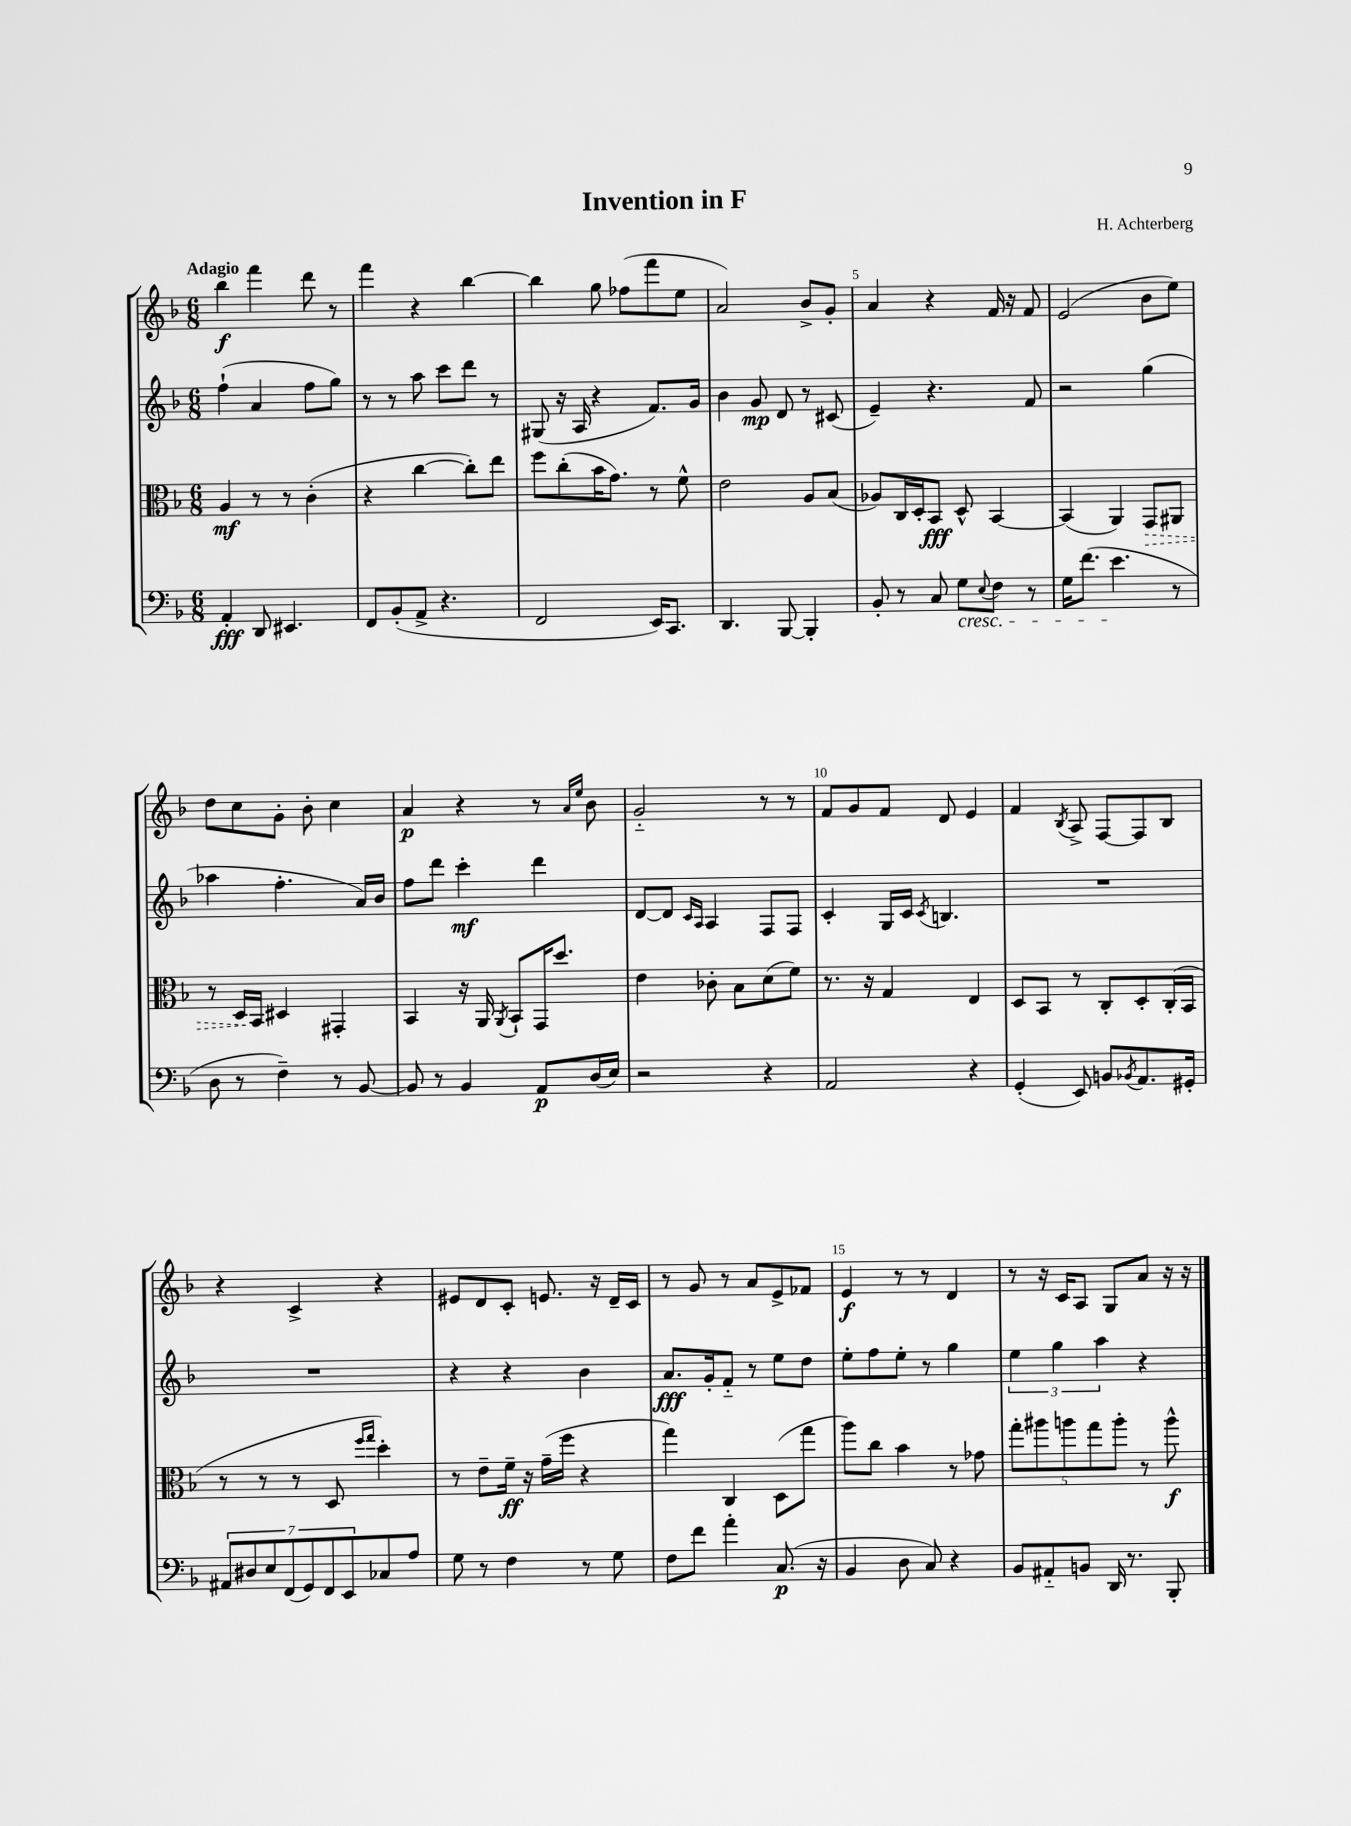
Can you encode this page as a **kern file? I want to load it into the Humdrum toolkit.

**kern	**dynam	**kern	**dynam	**kern	**dynam	**kern	**dynam
*part4	*part4	*part3	*part3	*part2	*part2	*part1	*part1
*staff4	*staff4	*staff3	*staff3	*staff2	*staff2	*staff1	*staff1
*clefF4	*	*clefC3	*	*clefG2	*	*clefG2	*
*k[b-]	*	*k[b-]	*	*k[b-]	*	*k[b-]	*
*M6/8	*	*M6/8	*	*M6/8	*	*M6/8	*
=1	=1	=1	=1	=1	=1	=1	=1
!	!	!	!	!	!	!LO:TX:a:B:t=Adagio	!
4AA'/	fff	4A/	mf	(4ff`\	.	4bb-\	f
8DD/	.	8r	.	4a/	.	4fff\	.
4.EE#X/	.	8r	.	.	.	.	.
.	.	(4c'\	.	8ff\L	.	8ddd\	.
.	.	.	.	8gg\J)	.	8r	.
=2	=2	=2	=2	=2	=2	=2	=2
8FF/L	.	4r	.	8r	.	4fff\	.
(8BB-'/	.	.	.	8r	.	.	.
8AA^/J	.	[4cc\	.	8aa\	.	4r	.
4.r	.	.	.	8ccc\L	.	.	.
.	.	8cc'\L])	.	8ddd\J	.	[4bb-\	.
.	.	8ee\J	.	8r	.	.	.
=3	=3	=3	=3	=3	=3	=3	=3
2FF/	.	8ff\L	.	(8G#X/	.	4bb-\]	.
.	.	(8cc'\	.	16r	.	.	.
.	.	.	.	16A/	.	.	.
.	.	16b-\K	.	4r	.	8gg\	.
.	.	8.g\J)	.	.	.	.	.
.	.	.	.	.	.	(8ff-X\L	.
16EE/KL)	.	8r	.	8.f/L)	.	8fff\	.
8.CC/J	.	.	.	.	.	.	.
.	.	8f^^\	.	.	.	8ee\J	.
.	.	.	.	16g/Jk	.	.	.
=4	=4	=4	=4	=4	=4	=4	=4
4.DD/	.	2e\	.	4b-\	.	2a/)	.
.	.	.	.	8g/	mp	.	.
[8BBB-/	.	.	.	8d/	.	.	.
4BBB-'/]	.	8A/L	.	8r	.	8b-^/L	.
.	.	(8B-/J	.	(8c#X/	.	8g'/J	.
=5	=5	=5	=5	=5	=5	=5	=5
8BB-'/	.	8A-X/L)	.	4e~/)	.	4a/	.
8r	.	16C/L	.	.	.	.	.
.	.	16D'/J	.	.	.	.	.
8C/	.	8BB-/J	fff	4.r	.	4r	.
!LO:TX:b:i:t=cresc.	!	!	!	!	!	!	!
8G\L	.	8D^^/	.	.	.	.	.
8qqE/	.	.	.	.	.	.	.
8F\J	.	[4BB-/	.	.	.	16f/	.
.	.	.	.	.	.	16r	.
8r	.	.	.	8f/	.	8f/	.
=6	=6	=6	=6	=6	=6	=6	=6
16G\KL	.	(4BB-/]	.	2r	.	(2e/	.
(8.f\J	.	.	.	.	.	.	.
4.e\	.	4AA/)	.	.	.	.	.
!	!	!	!LO:HP:b	!	!	!	!
.	.	8GG/L	>	(4gg\	.	8b-\L	.
8r	.	8AA#X/J	.	.	.	8ee\J)	.
!!LO:LB:g=z
=7	=7	=7	=7	=7	=7	=7	=7
8D\	.	8r	.	4aa-X\	.	8dd\L	.
8r	.	16D/LL	.	.	.	8cc\	.
.	.	16BB-/JJ	]	.	.	.	.
4F~\)	.	4D#X/	.	4.ff'\	.	8g'\J	.
.	.	.	.	.	.	8b-'\	.
8r	.	4GG#X'/	.	.	.	4cc\	.
[8BB-/	.	.	.	16a/LL)	.	.	.
.	.	.	.	16b-/JJ	.	.	.
=8	=8	=8	=8	=8	=8	=8	=8
8BB-/]	.	4BB-/	.	8ff\L	.	4a/	p
8r	.	.	.	8ddd\J	.	.	.
4BB-/	.	16r	.	4ccc'\	mf	4r	.
.	.	16AA/	.	.	.	.	.
.	.	8qAA/	.	.	.	.	.
.	.	8BB-`/L	.	.	.	.	.
8AA/L	p	16GG/K	.	4ddd\	.	8r	.
.	.	8.dd/J	.	.	.	.	.
.	.	.	.	.	.	16qqa/LL	.
.	.	.	.	.	.	16qqee/JJ	.
(16D/L	.	.	.	.	.	8b-\	.
16E/JJ)	.	.	.	.	.	.	.
=9	=9	=9	=9	=9	=9	=9	=9
2r	.	4e\	.	[8d/L	.	2g/	.
.	.	.	.	8d/J]	.	.	.
.	.	.	.	16qqc/LL	.	.	.
.	.	.	.	16qqA/JJ	.	.	.
.	.	8c-X'\	.	4A/	.	.	.
.	.	8B-\L	.	.	.	.	.
4r	.	(8d\	.	8F/L	.	8r	.
.	.	8f\J)	.	8F/J	.	8r	.
=10	=10	=10	=10	=10	=10	=10	=10
2AA/	.	8.r	.	4c'/	.	8f/L	.
.	.	.	.	.	.	8g/	.
.	.	16r	.	.	.	.	.
.	.	4G/	.	16G/LL	.	8f/J	.
.	.	.	.	16c/JJ	.	.	.
.	.	.	.	8qc/	.	.	.
.	.	.	.	4.Bn/	.	8d/	.
4r	.	4E/	.	.	.	4e/	.
=11	=11	=11	=11	=11	=11	=11	=11
(4GG'/	.	8D/L	.	2.r	.	4f/	.
.	.	8BB-/J	.	.	.	.	.
.	.	.	.	.	.	8qB-/	.
8EE/)	.	8r	.	.	.	8A^/	.
8BBn/L	.	8C'/L	.	.	.	[8F/L	.
8qBB-X/	.	.	.	.	.	.	.
8.AA/	.	8D'/	.	.	.	8F/]	.
.	.	(16C'/L	.	.	.	8B-/J	.
16GG#X'/Jk	.	16BB-/JJ	.	.	.	.	.
!!LO:LB:g=z
=12	=12	=12	=12	=12	=12	=12	=12
14AA#X/L	.	8r	.	2.r	.	4r	.
14D#X/	.	.	.	.	.	.	.
.	.	8r	.	.	.	.	.
14E/	.	.	.	.	.	.	.
(14FF/	.	.	.	.	.	.	.
.	.	8r	.	.	.	4c^/	.
14GG/)	.	.	.	.	.	.	.
14FF/	.	.	.	.	.	.	.
.	.	8D/	.	.	.	.	.
14EE/	.	.	.	.	.	.	.
.	.	16qqff/LL	.	.	.	.	.
.	.	16qqgg/JJ	.	.	.	.	.
8C-X/	.	4dd'\)	.	.	.	4r	.
8A/J	.	.	.	.	.	.	.
=13	=13	=13	=13	=13	=13	=13	=13
8G\	.	8r	.	4r	.	8e#X/L	.
8r	.	8e~\L	.	.	.	8d/	.
4F\	.	16f~\Jk	ff	4r	.	8c'/J	.
.	.	16r	.	.	.	.	.
.	.	(16g~\LL	.	.	.	8.en/	.
.	.	16ff\JJ	.	.	.	.	.
8r	.	4r	.	4b-\	.	.	.
.	.	.	.	.	.	16r	.
8G\	.	.	.	.	.	16d~/LL	.
.	.	.	.	.	.	16c/JJ	.
=14	=14	=14	=14	=14	=14	=14	=14
8F\L	.	4gg\)	.	8.a/L	fff	8r	.
8f\J	.	.	.	.	.	8g/	.
.	.	.	.	16g'/k	.	.	.
4a'\	.	4C/	.	8f/J	.	8r	.
.	.	.	.	8r	.	8a/L	.
(8.C/	p	(8D\L	.	8ee\L	.	8e^/	.
.	.	8gg\J	.	8dd\J	.	8f-X/J	.
16r	.	.	.	.	.	.	.
=15	=15	=15	=15	=15	=15	=15	=15
4BB-/	.	8aa\L)	.	8ee'\L	.	4e/	f
.	.	8cc\J	.	8ff\	.	.	.
8D\	.	4b-\	.	8ee'\J	.	8r	.
8C/)	.	.	.	8r	.	8r	.
4r	.	8r	.	4gg\	.	4d/	.
.	.	8g-X\	.	.	.	.	.
=16	=16	=16	=16	=16	=16	=16	=16
8BB-/L	.	10gg'\L	.	6ee\	.	8r	.
.	.	10aa#X\	.	.	.	.	.
8AA#X/	.	.	.	.	.	16r	.
.	.	.	.	6gg\	.	.	.
.	.	.	.	.	.	16c/KL	.
.	.	10aan\	.	.	.	.	.
8BBn/J	.	.	.	.	.	8A/J	.
.	.	10gg\	.	.	.	.	.
.	.	.	.	6aa\	.	.	.
16DD/	.	.	.	.	.	8G/L	.
.	.	10aa'\J	.	.	.	.	.
8.r	.	.	.	.	.	.	.
.	.	8r	.	4r	.	8a/J	.
8BBB-'/	.	8aa^^\	f	.	.	16r	.
.	.	.	.	.	.	16r	.
==	==	==	==	==	==	==	==
*-	*-	*-	*-	*-	*-	*-	*-
